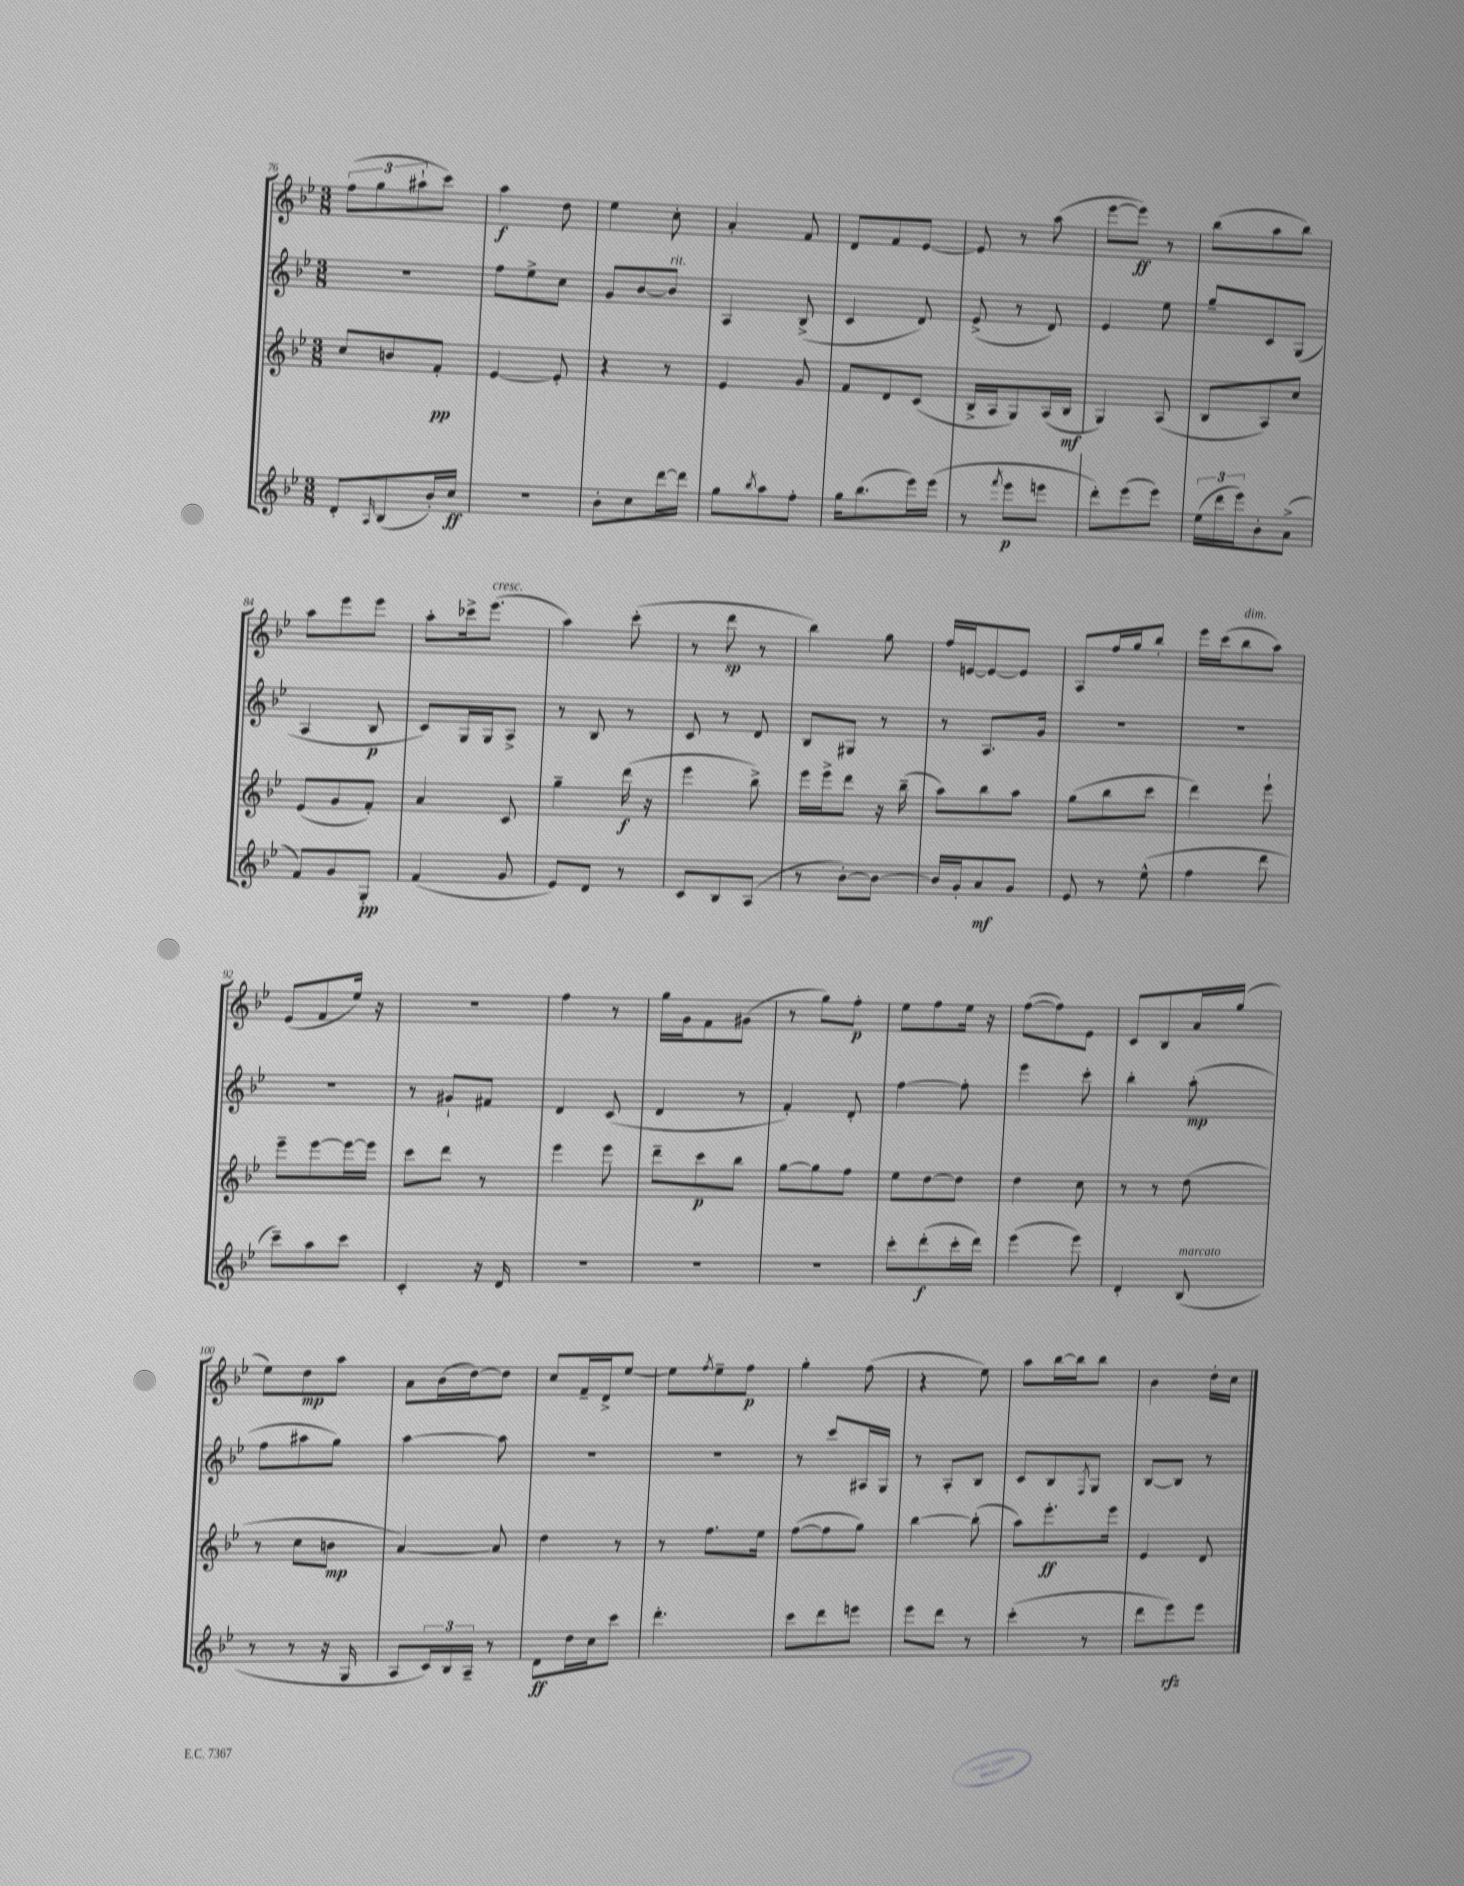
<<
\new StaffGroup <<
\new Staff = "s0" {
    \clef treble \key bes \major \numericTimeSignature \time 3/8
    \tuplet 3/2 { f''8( g''8 ais''8-! } c'''8) |
    a''4\f d''8 |
    ees''4 c''8-. |
    a'4-. f'8 |
    d'8 f'8 ees'8~ |
    ees'8 r8 a''8( |
    ees'''8~ ees'''8\ff) r8 |
    bes''8( a''8 bes''8) |
    a''8 ees'''8 ees'''8 |
    a''8-. ces'''16-> ees'''8.^\markup { \italic "cresc." }( |
    a''4) c'''8-.( |
    r8 d'''8\sp r8 |
    bes''4) g''8 |
    f''16 e'16~ e'8~ e'8 |
    a8 f''16 g''16 bes''8-. |
    ees'''16 c'''16( bes''8^\markup { \italic "dim." } a''8) |
    ees'8( f'8 ees''16) r16 |
    R4. |
    f''4 r8 |
    g''16 g'16 f'8 gis'8( |
    r8 g''8) f''8-.\p |
    ees''8 f''8 ees''16 r16 |
    f''8~( f''8) ees'8 |
    c'8 bes8 a'16 g''16( |
    ees''8) d''8\mp a''8 |
    a'8 bes'16( d''16~) d''8 |
    c''8 f'16-- d'16-> ees''8~ |
    ees''8 \acciaccatura { f''8 } ees''8-- f''8\p |
    g''4-. f''8( |
    r4 ees''8) |
    a''8 bes''16~ bes''16 bes''8 |
    bes'4 d''16-. c''16 \bar "|." |
}
\new Staff = "s1" {
    \clef treble \key bes \major \numericTimeSignature \time 3/8
    R4. |
    f''8 ees''8-> c''8 |
    g'8 bes'8~ bes'8^\markup { \italic "rit." } |
    a4 bes8->( |
    c'4 d'8) |
    ees'8->( r8 d'8) |
    ees'4 ees''8 |
    g''8-- c'8 g8( |
    a4 bes8\p |
    c'8) g16 g16 a8-> |
    r8 bes8 r8 |
    c'8 r8 d'8 |
    bes8 gis8 r8 |
    r8 a8. g'16 |
    R4. |
    R4. |
    R4. |
    r8 gis'8-! fis'8 |
    d'4 c'8( |
    d'4 r8 |
    f'4-.) d'8-. |
    f''4~ f''8-. |
    ees'''4 c'''8-. |
    bes''4-. a''8-.\mp( |
    f''8 ais''8 g''8) |
    a''4~ a''8 |
    R4. |
    R4. |
    r8 c'''8 ais16 g16 |
    r8 a8-. bes8 |
    c'8 bes8 \acciaccatura { f8 } g8 |
    bes8~ bes8 r8 \bar "|." |
}
\new Staff = "s2" {
    \clef treble \key bes \major \numericTimeSignature \time 3/8
    c''8 b'8 f'8-.\pp |
    ees'4~ ees'8-. |
    r4 r8 |
    ees'4 g'8 |
    f'8 d'8 c'8( |
    bes16-> a16 g8) a16( bes16\mf |
    g4) a8( |
    bes8 a8) c''8 |
    ees'8( g'8 f'8-.) |
    a'4 c'8 |
    g''4-- d'''16\f( r16 |
    ees'''4 bes''8->) |
    ees'''16 ees'''16-> d'''8 r16 bes''16--( |
    a''8) bes''8 a''8 |
    g''8( bes''8 c'''8 |
    d'''4) ees'''8-! |
    ees'''8-- ees'''8~ ees'''16~ ees'''16 |
    c'''8 d'''8 r8 |
    ees'''4 ees'''8 |
    d'''8-- c'''8\p bes''8 |
    g''8~ g''8 f''8 |
    ees''8 d''8~ d''8 |
    d''4 c''8 |
    r8 r8 d''8( |
    r8 c''8 b'8\mp |
    a'4~) a'8 |
    d''4 r8 |
    r8 f''8. ees''16 |
    f''8~( f''8 g''8) |
    bes''4~ bes''8-.( |
    a''8) ees'''8.-.\ff ees'''16 |
    ees'4 d'8 \bar "|." |
}
\new Staff = "s3" {
    \clef treble \key bes \major \numericTimeSignature \time 3/8
    d'8-. \grace { a16 } bes8( bes'16-.) c''16\ff |
    R4. |
    bes'8-. c''8 d'''16~ d'''16 |
    g''8 \acciaccatura { bes''8 } a''8 f''8-. |
    g''16 bes''8.( ees'''16) ees'''16( |
    r8 \acciaccatura { f'''8 } ees'''8\p e'''8 |
    d'''8-.) ees'''8( ees'''8) |
    \tuplet 3/2 { ees''16( d'''16 ees'''16) } bes'8-. a'8->( |
    f'8) g'8 g8-.\pp |
    f'4( g'8 |
    ees'8) d'8 r8 |
    c'8 bes8 a8( |
    r8 bes'8~-.) bes'8~ |
    bes'16 g'16-. a'8\mf g'8 |
    ees'8 r8 ees''8-^( |
    f''4 d'''8 |
    c'''8--) a''8 c'''8 |
    c'4-. r16 d'16 |
    R4. |
    R4. |
    R4. |
    c'''8-. d'''8-.\f( c'''16-. d'''16) |
    ees'''4( ees'''8) |
    d'4-. bes8^\markup { \italic "marcato" }( |
    r8 r8 r16 g16 |
    a8 \tuplet 3/2 { c'16) bes16 a16-- } r8 |
    d'8\ff d''16 c''16 c'''8 |
    d'''4.-. |
    c'''8 d'''8 e'''8 |
    ees'''8 d'''8 r8 |
    c'''4-.( r8 |
    d'''8 ees'''8\rfz) ees'''8 \bar "|." |
}
>>
>>
\layout { \context { \Score currentBarNumber = #76 } }
